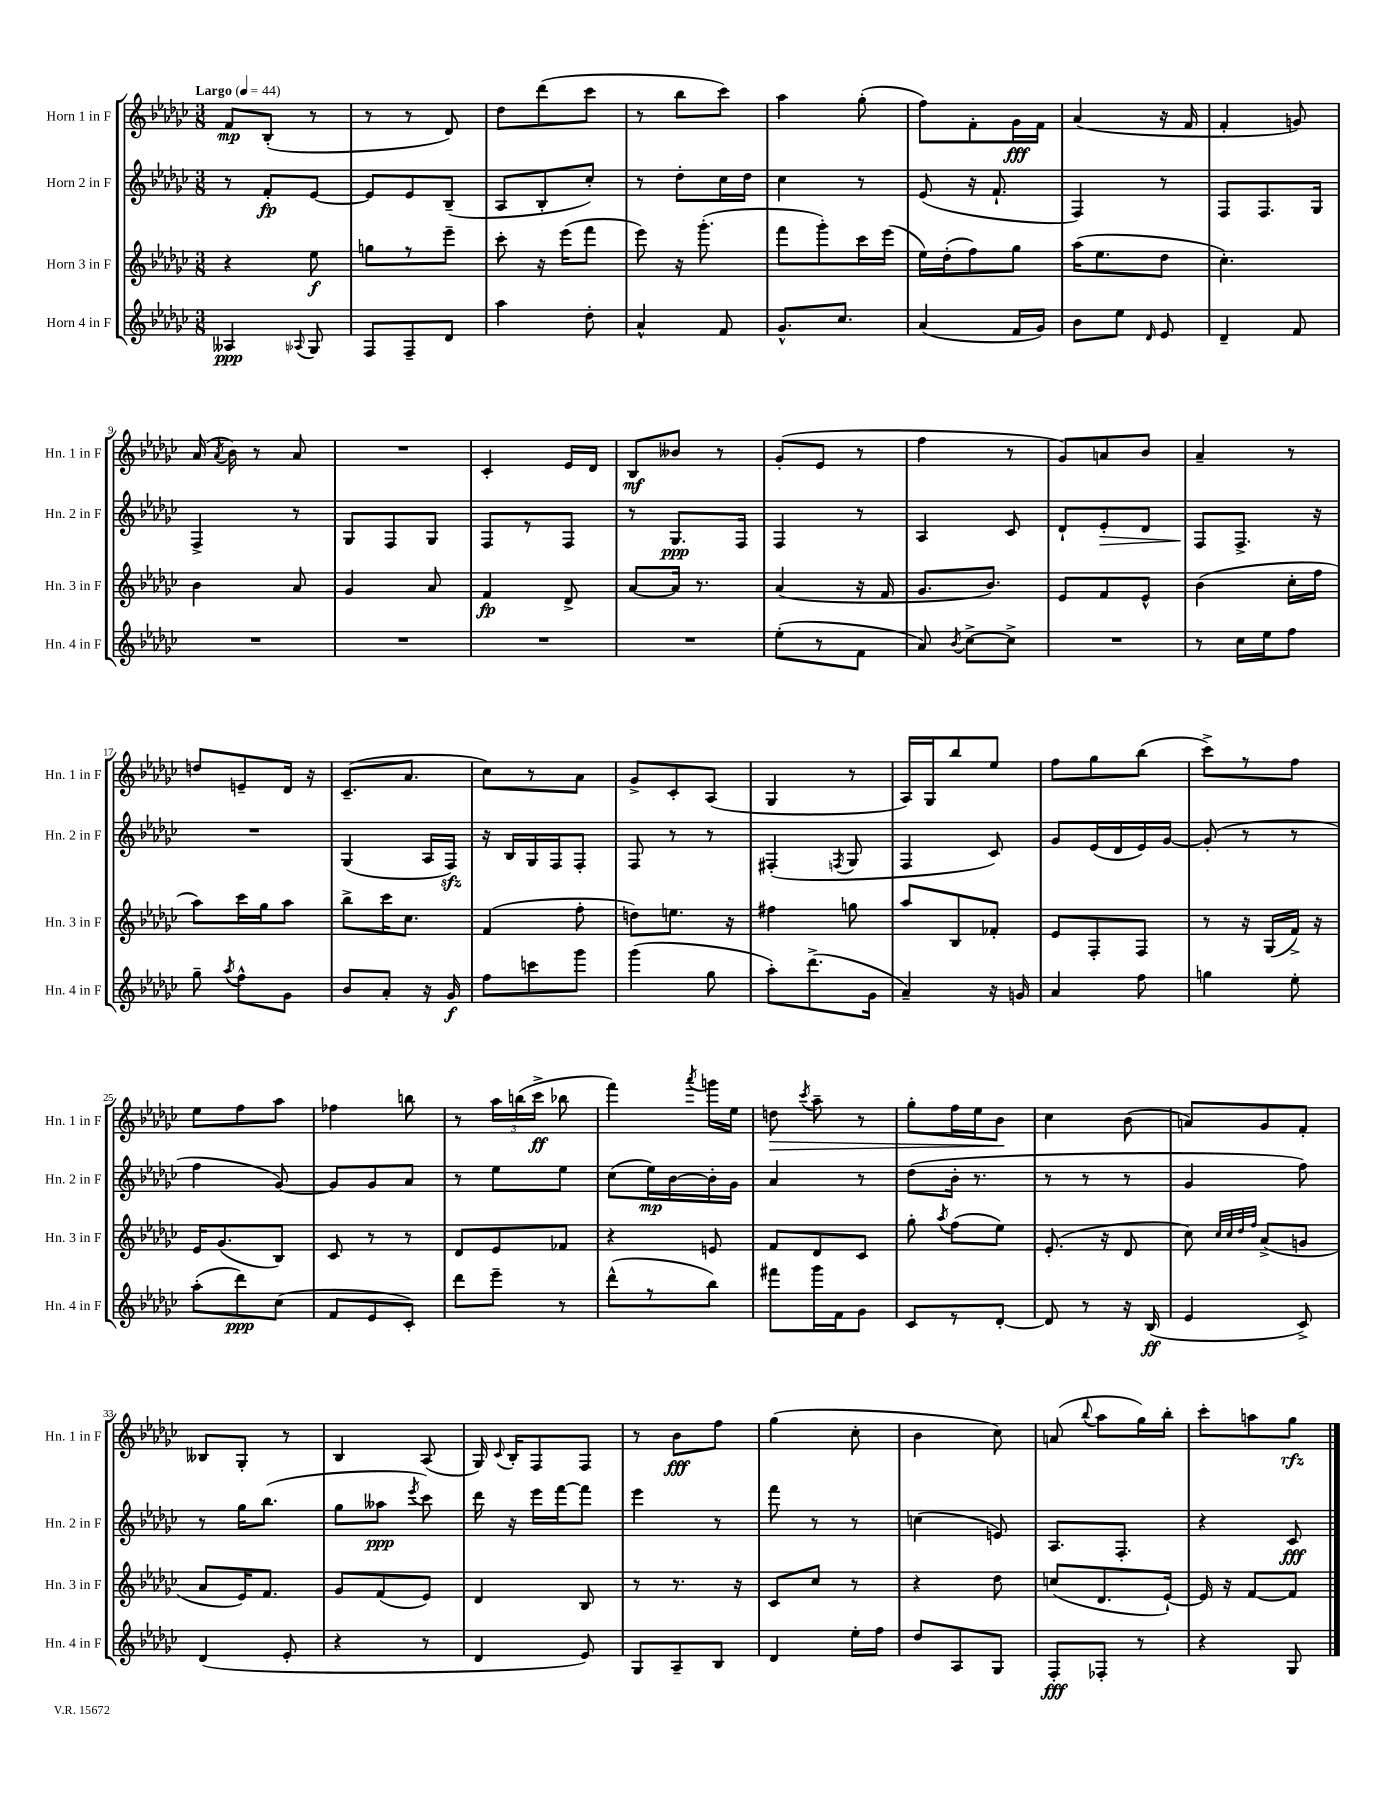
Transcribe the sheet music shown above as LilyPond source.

<<
\new StaffGroup <<
\new Staff = "s0" \with { instrumentName = "Horn 1 in F" shortInstrumentName = "Hn. 1 in F" } {
    \clef treble \key ges \major \numericTimeSignature \time 3/8 \tempo "Largo" 4 = 44
    \autoBeamOff f'8[\mp bes8]-.( r8 |
    r8 r8 des'8) |
    des''8[ des'''8( ces'''8] |
    r8 bes''8[ ces'''8]) |
    aes''4 ges''8-.( |
    f''8[) f'8-. ges'16\fff f'16] |
    aes'4( r16 f'16 |
    f'4-. g'8) |
    aes'16( \acciaccatura { aes'8 } bes'16) r8 aes'8 |
    R4. |
    ces'4-. ees'16[ des'16] |
    bes8[\mf beses'8] r8 |
    ges'8[-.( ees'8] r8 |
    f''4 r8 |
    ges'8[) a'8 bes'8] |
    aes'4-- r8 |
    d''8[ e'8-- des'16] r16 |
    ces'8.[--( aes'8.] |
    ces''8[) r8 aes'8] |
    ges'8[-> ces'8-. aes8]( |
    ges4 r8 |
    aes16[) ges16 bes''8 ees''8] |
    f''8[ ges''8 bes''8]( |
    ces'''8[->) r8 f''8] |
    ees''8[ f''8 aes''8] |
    fes''4 b''8 |
    r8 \tuplet 3/2 { aes''16[ b''16( ces'''16]->\ff } bes''8 |
    f'''4) \acciaccatura { aes'''8 } g'''16[ ees''16] |
    d''8\> \acciaccatura { ces'''8 } aes''8-- r8 |
    ges''8[-. f''16 ees''16 bes'8]\! |
    ces''4 bes'8( |
    a'8[) ges'8 f'8]-. |
    beses8[ ges8]-. r8 |
    bes4 aes8( |
    ges16) \appoggiatura { ces'8 } bes16[-. f8 f8] |
    r8 bes'8[\fff f''8] |
    ges''4( ces''8-. |
    bes'4 ces''8) |
    a'8( \appoggiatura { bes''8 } aes''8[ ges''16) bes''16]-. |
    ces'''8[-. a''8 ges''8]\rfz \bar "|." |
}
\new Staff = "s1" \with { instrumentName = "Horn 2 in F" shortInstrumentName = "Hn. 2 in F" } {
    \clef treble \key ges \major \numericTimeSignature \time 3/8
    \autoBeamOff r8 f'8[-.\fp ees'8]~ |
    ees'8[ ees'8 bes8]--( |
    aes8[ bes8-. ces''8]-.) |
    r8 des''8[-. ces''16 des''16] |
    ces''4 r8 |
    ees'8( r16 f'8.-! |
    f4) r8 |
    f8[ f8. ges16] |
    f4-> r8 |
    ges8[ f8 ges8] |
    f8[ r8 f8] |
    r8 ges8.[\ppp f16] |
    f4 r8 |
    aes4 ces'8 |
    des'8[-! ees'8-.\> des'8] |
    f8[\! f8.]-> r16 |
    R4. |
    ges4( aes16[ f16]\sfz) |
    r16 bes16[ ges16 f16 f8]-. |
    f8 r8 r8 |
    fis4-.( \acciaccatura { f8 } ges8 |
    f4 ces'8) |
    ges'8[ ees'16( des'16 ees'16) ges'16]~ |
    ges'8-.( r8 r8 |
    f''4 ges'8~) |
    ges'8[ ges'8 aes'8] |
    r8 ees''8[ ees''8] |
    ces''8[( ees''16\mp) bes'16~ bes'16-. ges'16] |
    aes'4 r8 |
    des''8[( bes'16]-. r8. |
    r8 r8 r8 |
    ges'4 f''8) |
    r8 ges''16[ bes''8.]( |
    ges''8[ aeses''8]\ppp \acciaccatura { ees'''8 } ces'''8) |
    des'''16 r16 ees'''16[ f'''16~ f'''8] |
    ees'''4 r8 |
    f'''8 r8 r8 |
    c''4( e'8) |
    aes8.[ f8.]-. |
    r4 ces'8\fff \bar "|." |
}
\new Staff = "s2" \with { instrumentName = "Horn 3 in F" shortInstrumentName = "Hn. 3 in F" } {
    \clef treble \key ges \major \numericTimeSignature \time 3/8
    \autoBeamOff r4 ees''8\f |
    g''8[ r8 ees'''8]-- |
    ces'''8-. r16 ees'''16[( f'''8] |
    ees'''8) r16 ges'''8.-.( |
    f'''8[ ges'''8-.) ces'''16 ees'''16]( |
    ees''16[) des''16-.( f''8) ges''8] |
    aes''16[( ees''8. des''8] |
    ces''4.-.) |
    bes'4 aes'8 |
    ges'4 aes'8 |
    f'4\fp des'8-> |
    aes'8[~ aes'16] r8. |
    aes'4( r16 f'16 |
    ges'8.[ bes'8.]) |
    ees'8[ f'8 ees'8]-^ |
    bes'4( ces''16[-. f''16] |
    aes''8[) ces'''16 ges''16 aes''8] |
    bes''8[-> ces'''16 ces''8.] |
    f'4( f''8-. |
    d''8[) e''8.] r16 |
    fis''4 g''8 |
    aes''8[ bes8 fes'8]-. |
    ees'8[ f8-. f8] |
    r8 r16 ges16[( f'16]->) r16 |
    ees'16[ ges'8.( bes8]) |
    ces'8 r8 r8 |
    des'8[ ees'8 fes'8] |
    r4 e'8 |
    f'8[ des'8 ces'8] |
    ges''8-. \acciaccatura { aes''8 } f''8[( ees''8]) |
    ees'8.-.( r16 des'8 |
    ces''8) \grace { ces''32[ ces''32 des''32 f''32] } aes'8[->( g'8] |
    aes'8[ ees'16) f'8.] |
    ges'8[ f'8( ees'8]) |
    des'4 bes8 |
    r8 r8. r16 |
    ces'8[ ces''8] r8 |
    r4 des''8 |
    c''8[( des'8. ees'16]~-!) |
    ees'16 r16 f'8[~ f'8] \bar "|." |
}
\new Staff = "s3" \with { instrumentName = "Horn 4 in F" shortInstrumentName = "Hn. 4 in F" } {
    \clef treble \key ges \major \numericTimeSignature \time 3/8
    \autoBeamOff aeses4\ppp \appoggiatura { aes8 } ges8 |
    f8[ f8-- des'8] |
    aes''4 des''8-. |
    aes'4-^ f'8 |
    ges'8.[-^ ces''8.] |
    aes'4( f'16[ ges'16]) |
    bes'8[ ees''8] \grace { des'16 } ees'8 |
    des'4-- f'8 |
    R4. |
    R4. |
    R4. |
    R4. |
    ees''8[-.( r8 f'8] |
    aes'8) \acciaccatura { bes'8 } ces''8[~-> ces''8]-> |
    R4. |
    r8 ces''16[ ees''16 f''8] |
    ges''8-- \acciaccatura { aes''8 } f''8[-^ ges'8] |
    bes'8[ aes'8]-. r16 ges'16\f |
    f''8[ c'''8 ges'''8] |
    ges'''4( ges''8 |
    aes''8[-.) des'''8.->( ges'16] |
    aes'4--) r16 g'16 |
    aes'4 f''8 |
    g''4 ees''8-. |
    aes''8[-.( des'''8\ppp) ces''8]( |
    f'8[ ees'8 ces'8]-.) |
    des'''8[ ees'''8]-- r8 |
    des'''8[-^( r8 bes''8]) |
    fis'''8[ ges'''16 f'16 ges'8] |
    ces'8[ r8 des'8]~-. |
    des'8 r8 r16 bes16\ff( |
    ees'4 ces'8->) |
    des'4( ees'8-. |
    r4 r8 |
    des'4 ees'8) |
    ges8[ aes8-- bes8] |
    des'4 ees''16[-. f''16] |
    des''8[ aes8 ges8] |
    f8[-.\fff fes8]-. r8 |
    r4 ges8 \bar "|." |
}
>>
>>
